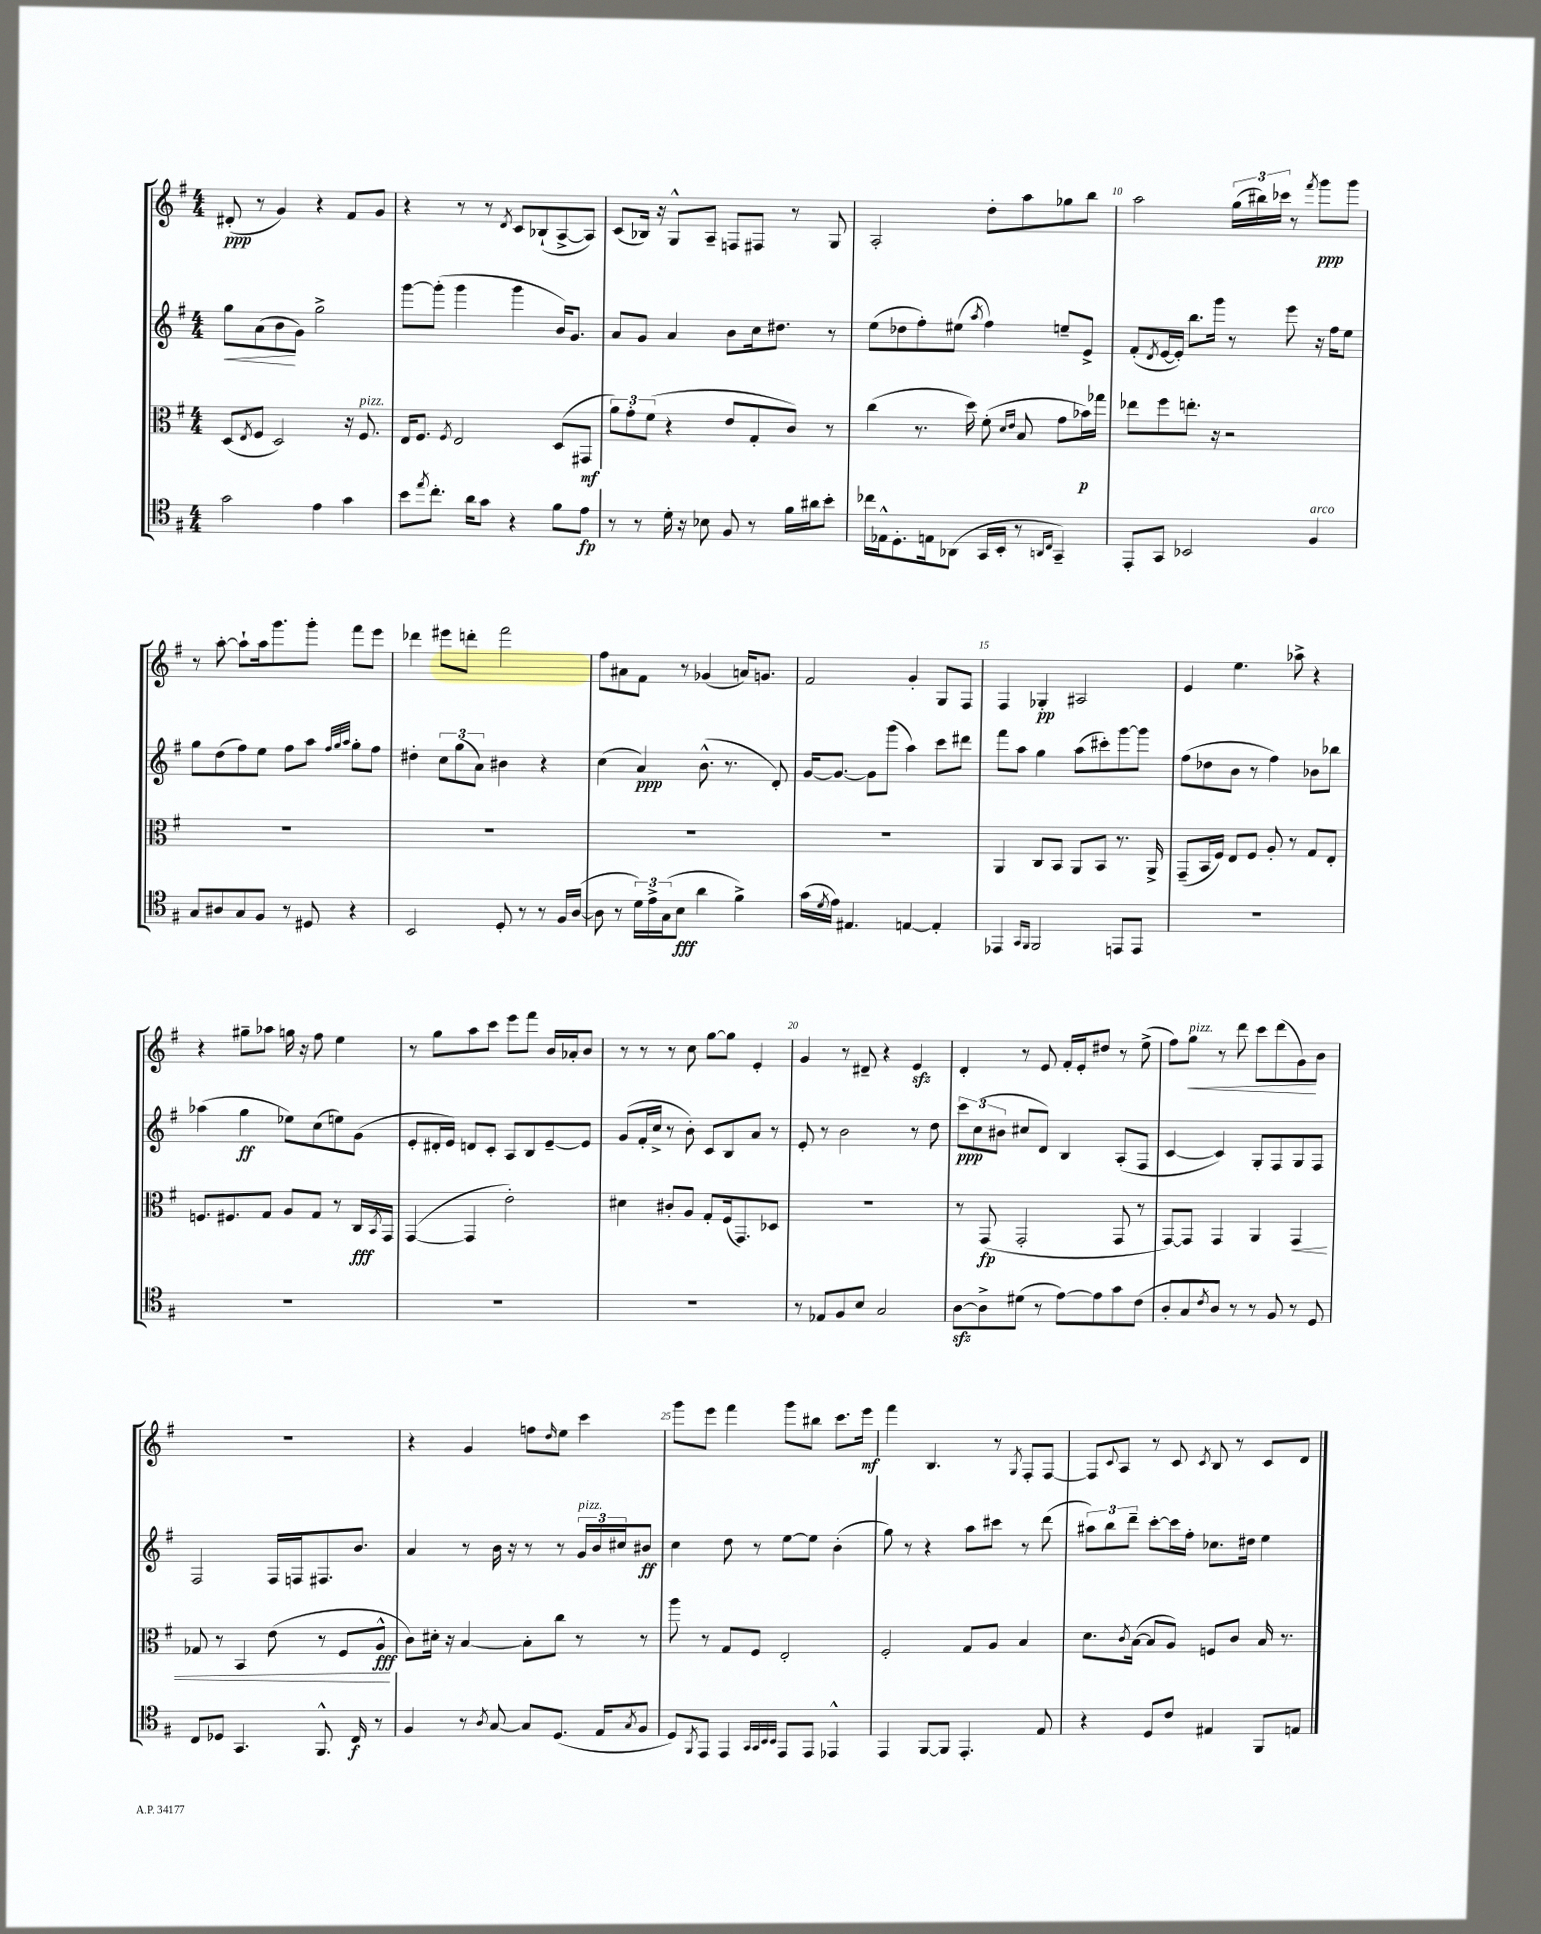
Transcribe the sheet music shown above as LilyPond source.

<<
\new StaffGroup <<
\new Staff = "s0" {
    \clef treble \key g \major \numericTimeSignature \time 4/4
    dis'8-.\ppp( r8 g'4) r4 fis'8 g'8 |
    r4 r8 r8 \acciaccatura { d'8 } c'8 bes8-!( a8~-> a8) |
    c'8( bes16) r16 g8-^ a8-- f8 fis8 r8 g8 |
    a2-. d''8-. a''8 ges''8 b''8 |
    a''2 \tuplet 3/2 { g''16( bis''16) ces'''16 } r8 \acciaccatura { fis'''8 } g'''8\ppp g'''8 |
    r8 a''8~-. a''8-! a''16 g'''8. g'''8-. fis'''8 e'''8 |
    des'''4 eis'''8 d'''8-. fis'''2 |
    fis''8 ais'8 fis'8 r8 ges'4( a'16) g'8. |
    fis'2 g'4-. g8 fis8 |
    fis4 ges4-.\pp ais2 |
    e'4 e''4. aes''8-> r4 |
    r4 gis''8-- aes''8 g''16 r16 fis''8 e''4 |
    r8 g''8 a''8 c'''8 e'''8 fis'''8 b'16 aes'16-. b'8 |
    r8 r8 r8 c''8 g''8~ g''8 e'4-. |
    g'4 r8 dis'8-- r4 e'4\sfz |
    d'4-. r8 e'8 fis'16-. e'16-. dis''8 r8 e''8->( |
    fis''8) g''8\<^\markup { \italic "pizz." } r8 d'''8 c'''8 d'''8( g'8\!) b'8 |
    R1 |
    r4 g'4 f''8 \grace { d''16 } e''8 c'''4 |
    g'''8 e'''8 fis'''4 g'''8 bis''8 c'''8. e'''16\mf |
    fis'''4 b4. r8 \acciaccatura { g8 } fis8-. fis8~ |
    fis8 \appoggiatura { c'8 } a8 r8 c'8 \acciaccatura { c'8 } b8 r8 c'8 d'8 \bar "|." |
}
\new Staff = "s1" {
    \clef treble \key g \major \numericTimeSignature \time 4/4
    g''8\< a'8( b'8\! g'8) g''2-> |
    g'''8~ g'''8-.( g'''4 g'''4 b'16) g'8. |
    a'8 g'8 a'4 b'8 c''16 dis''8. r8 |
    e''8( des''8 fis''8-.) eis''8( \acciaccatura { a''8 } fis''4) e''8-- e'8-> |
    fis'8-.( \acciaccatura { d'8 } e'16~ e'16-.) b''8. g'''16 r8 e'''8 r16 fis''16 e''8 |
    g''8 d''8( fis''8) e''8 fis''8 a''8 \grace { fis''32 g''32 a''32 } g''8-. fis''8 |
    dis''4-. \tuplet 3/2 { c''8 g''8( a'8) } bis'4 r4 |
    c''4( a'4\ppp) b'8.-^( r8. d'8-.) |
    g'16~ g'8.~ g'8 g'''8( a''4) c'''8 dis'''8 |
    fis'''8 a''8 g''4 a''8( cis'''8-.) g'''8~ g'''8 |
    fis''8( des''8 b'8 r8 fis''4) bes'8 bes''8 |
    aes''4( g''4\ff ees''8) c''8( e''8) g'8( |
    e'8-. dis'16-. e'16) d'8 c'8-. a8 b8 e'8~-- e'8 |
    g'8( fis'16-. c''16-> r8 b'8-.) c'8 b8 a'8 r8 |
    e'8-. r8 b'2 r8 d''8 |
    \tuplet 3/2 { c'''8\ppp c''8( bis'8 } cis''8 d'8) b4 a8-.( fis8 |
    c'4~ c'4) g8-. fis8 g8 fis8 |
    fis2 fis16 f16 fis8. b'8. |
    a'4 r8 b'16 r16 r8 r8 \tuplet 3/2 { g'16^\markup { \italic "pizz." } b'16 cis''16 } bis'8\ff |
    c''4 d''8 r8 e''8~ e''8 b'4-.( |
    g''8) r8 r4 a''8 cis'''8 r8 d'''8( |
    \tuplet 3/2 { ais''8) b''8 d'''8-- } c'''8~-. c'''16 fis''16-. ces''8. dis''16 e''4 \bar "|." |
}
\new Staff = "s2" {
    \clef alto \key g \major \numericTimeSignature \time 4/4
    d8( \acciaccatura { e8 } fis8 d2) r16 fis8.^\markup { \italic "pizz." } |
    e16 fis8. \acciaccatura { fis8 } e2 d8( gis,8\mf |
    \tuplet 3/2 { a'8) g'8-. fis'8( } r4 e'8 g8-. c'8) r8 |
    c''4( r8. d''16) fis'8-.( \grace { d'16 e'16 } b8 g'8 bes'16\p) ges''16 |
    ees''8 fis''8 e''8.-. r16 r2 |
    R1 |
    R1 |
    R1 |
    R1 |
    a,4 c8 b,8 a,8 b,8 r8. a,16-> |
    g,8--( b,16 fis16) e8 fis8 a8-. r8 g8 e8-. |
    f8. fis8. g8 a8 g8 r8 c16\fff \acciaccatura { b,8 } g,16 |
    g,4~( g,4 e'2-.) |
    dis'4 cis'8-. a8 g8-. fis16( g,8.) des8 |
    R1 |
    r8 g,8\fp( g,2-. g,8 r8 |
    g,8~) g,8 g,4 a,4 g,4\< |
    ges8 r8 b,4 e'8( r8 fis8 a8-^\fff\! |
    c'8) dis'16-. r16 b4~ b8-. c''8 r8 r8 |
    a''8 r8 g8 fis8 e2-. |
    fis2-. g8 a8 b4 |
    d'8. \acciaccatura { c'8 } b16~( b8 a8) f8 c'8 b16 r8. \bar "|." |
}
\new Staff = "s3" {
    \clef tenor \key g \major \numericTimeSignature \time 4/4
    g'2 e'4 g'4 |
    b'8 \acciaccatura { e''8 } c''8.-. a'16 g'8 r4 fis'8 e'8\fp |
    r8 r8 d'16-. r16 bes8 fis8 r8 fis'16 ais'16 b'8-. |
    ces''16 ees16-^ d8.-. e16 aes,8( g,16 b,16-. r8 \grace { a,16 c16 } g,4--) |
    e,8-. g,8 bes,2 fis4^\markup { \italic "arco" } |
    g8 ais8 g8 fis8 r8 dis8 r4 |
    b,2 d8-. r8 r8 fis16 a16~( |
    a8 r8 \tuplet 3/2 { d'16) e'16-> g16( } b8\fff a'4 fis'4->) |
    g'16( \acciaccatura { d'8 } e'16) eis4. e4~ e4-. |
    ees,4 \grace { g,16 fis,16 } fis,2 e,8 e,8 |
    R1 |
    R1 |
    R1 |
    R1 |
    r8 ees8 fis8 b8 g2 |
    a8~\sfz a8-> dis'8( r8 e'8~) e'8 g'8 c'8( |
    a8-. g8 \acciaccatura { c'8 } a8) r8 r8 fis8 r8 d8 |
    c8 des8 g,4. fis,8.-^ c16\f r8 |
    fis4 r8 \acciaccatura { a8 } g8~ g8 d8.( e16 \acciaccatura { g8 } fis8 |
    d8) \acciaccatura { fis,8 } e,8 e,4 \grace { g,32 g,32 b,32 b,32 } e,8 e,8 ees,4-^ |
    e,4 fis,8~ fis,8 e,4.-. e8 |
    r4 d8 c'8 eis4 fis,8 e8 \bar "|." |
}
>>
>>
\layout { \context { \Score currentBarNumber = #6 \override BarNumber.break-visibility = ##(#f #t #t) barNumberVisibility = #(every-nth-bar-number-visible 5) } }
